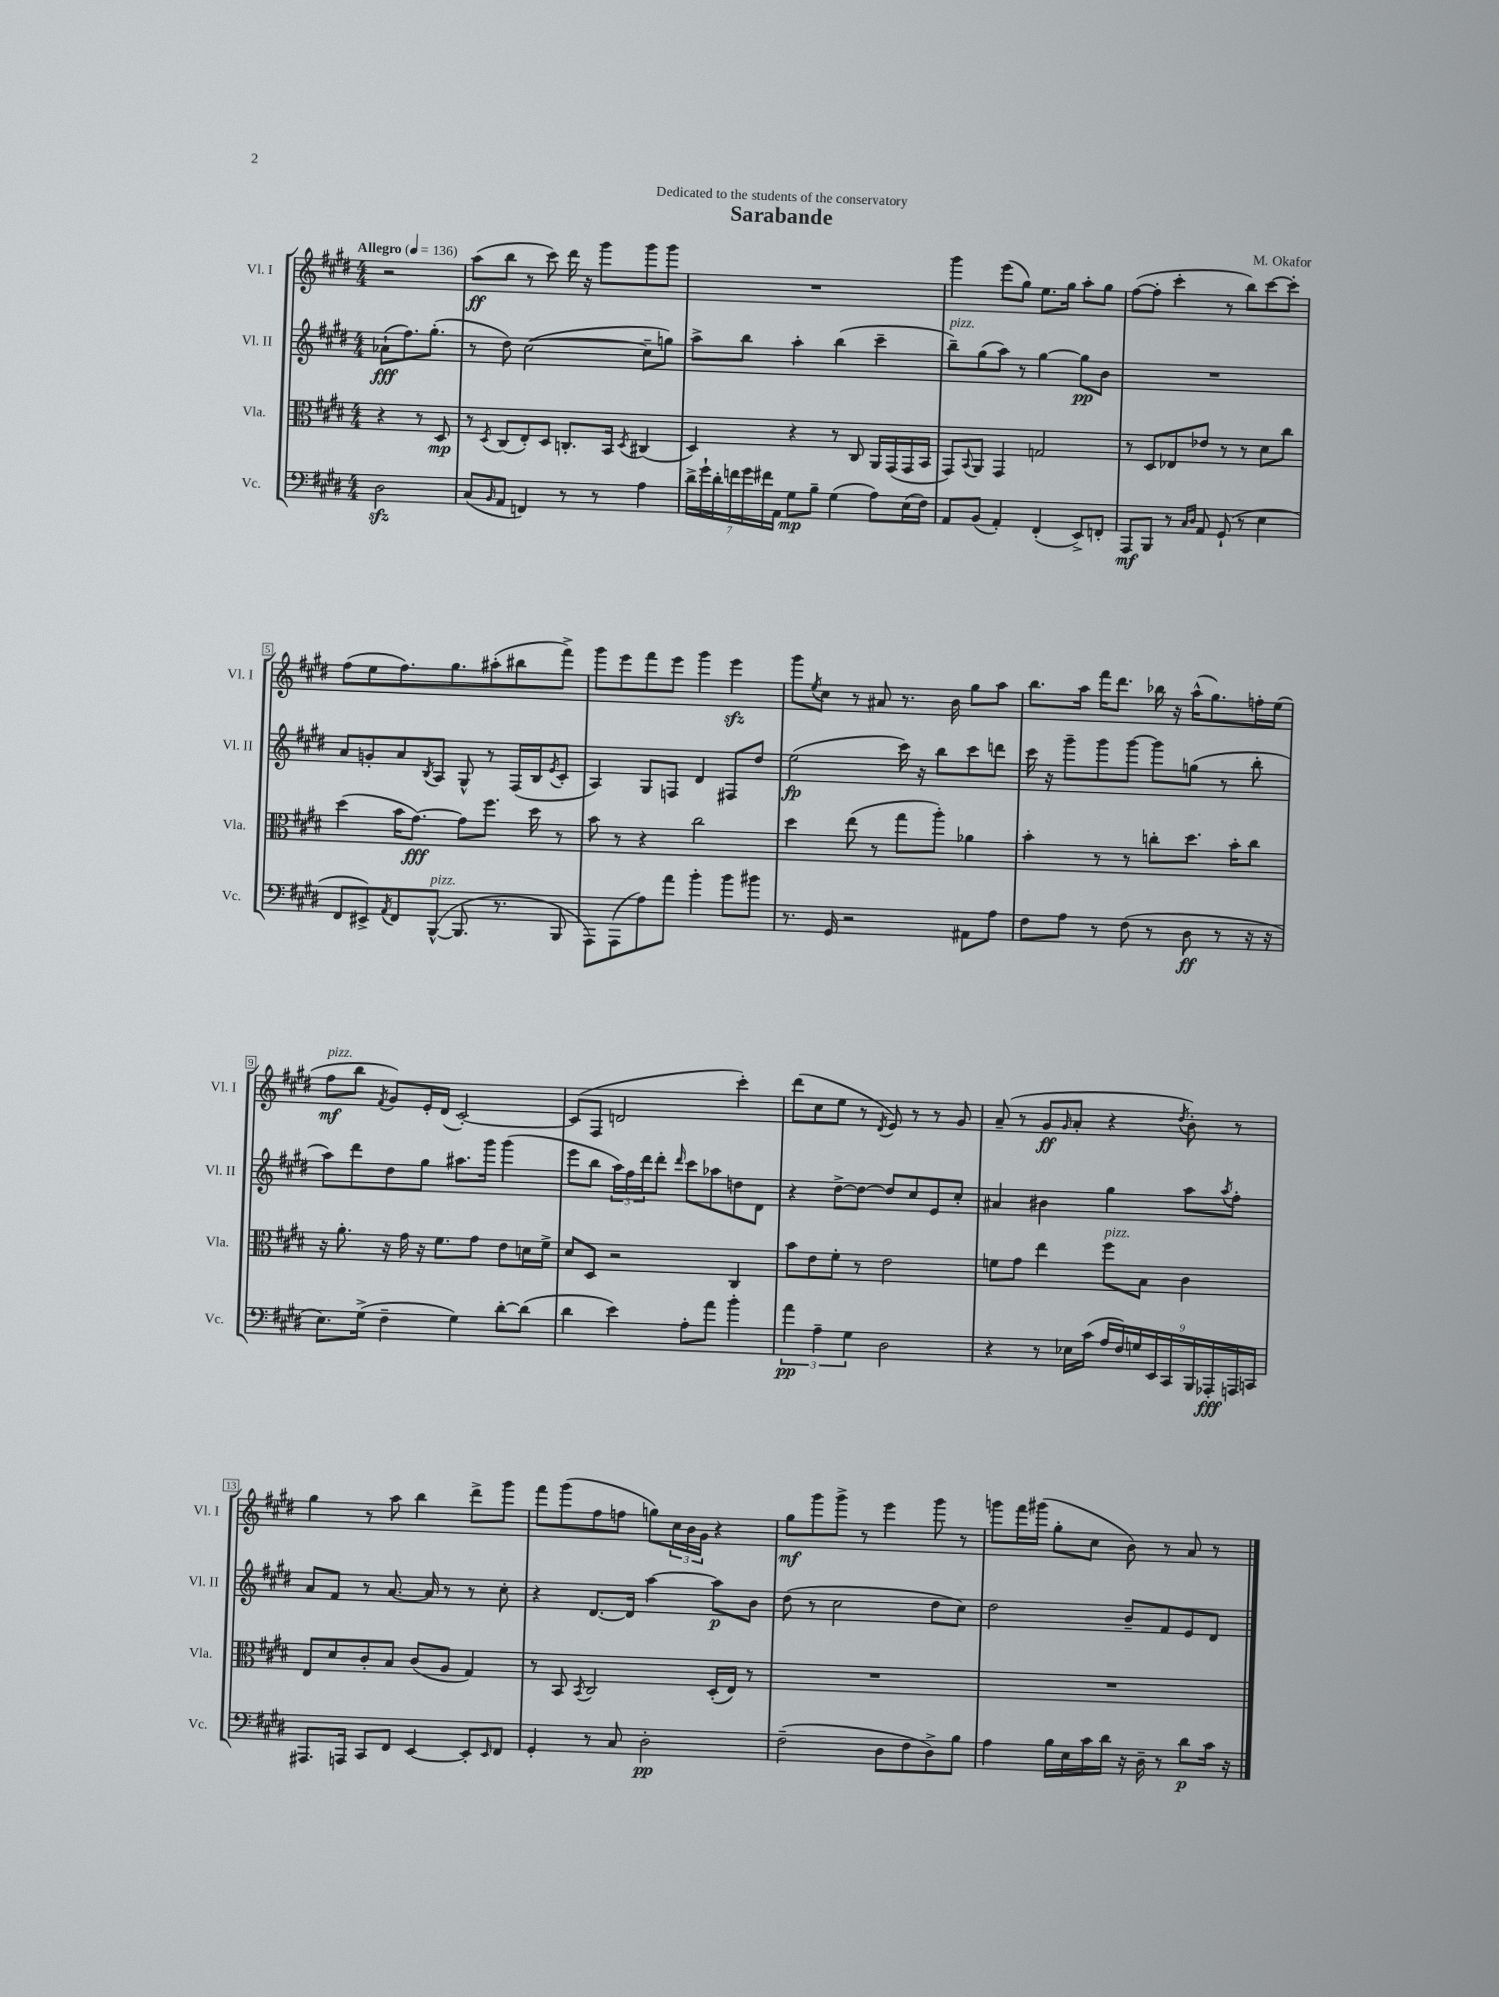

**kern	**dynam	**kern	**dynam	**kern	**dynam	**kern	**dynam
*part4	*part4	*part3	*part3	*part2	*part2	*part1	*part1
*staff4	*staff4	*staff3	*staff3	*staff2	*staff2	*staff1	*staff1
*I"Vc.	*	*I"Vla.	*	*I"Vl. II	*	*I"Vl. I	*
*I'Vc.	*	*I'Vla.	*	*I'Vl. II	*	*I'Vl. I	*
*clefF4	*	*clefC3	*	*clefG2	*	*clefG2	*
*k[f#c#g#d#]	*	*k[f#c#g#d#]	*	*k[f#c#g#d#]	*	*k[f#c#g#d#]	*
*M4/4	*	*M4/4	*	*M4/4	*	*M4/4	*
*MM136	*	*MM136	*	*MM136	*	*MM136	*
=	=	=	=	=	=	=	=
!	!	!	!	!	!	!LO:TX:a:B:t=Allegro	!
2D#zz\	.	4r	.	(8a-X`\L	fff	2r	.
.	.	.	.	8.ff#\)	.	.	.
.	.	8r	.	.	.	.	.
.	.	.	.	(8.gg#'\J	.	.	.
.	.	8D#/	mp	.	.	.	.
=1	=1	=1	=1	=1	=1	=1	=1
(8C#/L	.	8r	.	8r	.	(8aa\L	ff
16qqBB/	.	8qD#/	.	.	.	.	.
8AA/J	.	(8C#/L	.	8dd#\)	.	8bb\J	.
4FFn/)	.	8E'/)	.	([2cc#\	.	8r	.
.	.	8D#/J	.	.	.	8ccc#\)	.
8r	.	8.Cn'/L	.	.	.	16ddd#\	.
.	.	.	.	.	.	16r	.
8r	.	.	.	.	.	8ggg#\L	.
.	.	16BB/Jk	.	.	.	.	.
.	.	8qD#/	.	.	.	.	.
4A\	.	(4C#X/	.	8cc#~\L]	.	8ggg#\	.
.	.	.	.	8ggn\J)	.	8ggg#\J	.
=2	=2	=2	=2	=2	=2	=2	=2
28d#^\LL	.	4D#/)	.	8aa^\L	.	1r	.
28g#`\	.	.	.	.	.	.	.
28d#'\	.	.	.	.	.	.	.
28fn\	.	.	.	.	.	.	.
.	.	.	.	8bb\J	.	.	.
28g#\	.	.	.	.	.	.	.
28f#X\	.	.	.	.	.	.	.
28AA\JJ	.	.	.	.	.	.	.
8G#\L	mp	4r	.	4aa'\	.	.	.
8B~\J	.	.	.	.	.	.	.
(4G#\	.	8r	.	(4bb\	.	.	.
.	.	8C#/	.	.	.	.	.
8A\L)	.	16AA/LL	.	4ccc#~\	.	.	.
.	.	(16GG#/	.	.	.	.	.
(16E\L	.	16GG#/	.	.	.	.	.
16F#\JJ)	.	16BB/JJ	.	.	.	.	.
=3	=3	=3	=3	=3	=3	=3	=3
!	!	!	!	!LO:TX:a:i:t=pizz.	!	!	!
8AA/L	.	8GG#/L)	.	8bb~\L)	.	4ggg#\	.
.	.	8qqBB/	.	.	.	.	.
(8BB/J	.	8AA/J	.	(8gg#\	.	.	.
4AA'/)	.	4GG#/	.	8aa\J)	.	(8eee\L	.
.	.	.	.	8r	.	8gg#\J)	.
(4FF#'/	.	2Gn/	.	[4gg#\	.	8.ee\L	.
.	.	.	.	.	.	16gg#\Jk	.
8EE^/L)	.	.	.	8gg#\L]	pp	8aa'\L	.
8FFn'/J	.	.	.	8b\J	.	8gg#\J	.
=4	=4	=4	=4	=4	=4	=4	=4
8AAA/L	mf	8r	.	1r	.	([8ff#\L	.
8BBB/J	.	8D#/L	.	.	.	8ff#'\J]	.
8r	.	8E-X/	.	.	.	4ccc#'\	.
16qqC#/LL	.	.	.	.	.	.	.
16qqD#/JJ	.	.	.	.	.	.	.
8AA/	.	8e-X/J	.	.	.	.	.
(8GG#`/	.	8r	.	.	.	8r	.
8r	.	8r	.	.	.	8bb\L)	.
4E\	.	8d#\L	.	.	.	[8ccc#\	.
.	.	8cc#\J	.	.	.	8ccc#'\J]	.
!!LO:LB:g=z
=5	=5	=5	=5	=5	=5	=5	=5
8FF#/L	.	(4dd#\	.	8a/L	.	(8ff#\L	.
8EE#X^/)	.	.	.	8gn'/	.	8ee\	.
8qAA/	.	.	.	.	.	.	.
8FF#/	.	16b\KL	.	8a/	.	8.ff#\)	.
.	.	[8.g#\J)	fff	.	.	.	.
.	.	.	.	8qB/	.	.	.
!LO:TX:a:i:t=pizz.	!	!	!	!	!	!	!
([8BBB^^/J	.	.	.	8A/J	.	.	.
.	.	.	.	.	.	8.gg#\	.
8.BBB/]	.	8g#\L]	.	8G#^^/	.	.	.
.	.	8.ff#\J	.	8r	.	(8aa#X'\	.
8.r	.	.	.	.	.	.	.
.	.	.	.	(16F#/LL	.	8bb#X\	.
.	.	16dd#\	.	16B/J	.	.	.
.	.	.	.	8qe/	.	.	.
8BBB/	.	8r	.	8c#'/J	.	8fff#^\J)	.
=6	=6	=6	=6	=6	=6	=6	=6
8AAA\L)	.	8b\	.	4A/)	.	8ggg#\L	.
(8AAA\	.	8r	.	.	.	8eee\	.
8A\)	.	4r	.	8G#/L	.	8fff#\	.
8a\J	.	.	.	8Fn/J	.	8eee\J	.
4b'\	.	2cc#\	.	4d#/	.	4ggg#\	.
8b\L	.	.	.	8F#X/L	.	4eeezz\	.
8b#X\J	.	.	.	8dd#/J	.	.	.
=7	=7	=7	=7	=7	=7	=7	=7
8.r	.	4dd#\	.	(2ee\	fp	8ggg#\L	.
.	.	.	.	.	.	8qee/	.
.	.	.	.	.	.	8cc#\J	.
16GG#/	.	.	.	.	.	.	.
2r	.	(8ee\	.	.	.	8r	.
.	.	8r	.	.	.	8a#X/	.
.	.	8gg#\L	.	16ccc#\)	.	8.r	.
.	.	.	.	16r	.	.	.
.	.	8aa'\J)	.	8bb\L	.	.	.
.	.	.	.	.	.	16b\	.
8AA#X\L	.	4a-X\	.	8ccc#\	.	8gg#\L	.
8A\J	.	.	.	8dddn\J	.	8aa\J	.
=8	=8	=8	=8	=8	=8	=8	=8
8F#\L	.	4b'\	.	16ccc#\	.	8.bb\L	.
.	.	.	.	16r	.	.	.
8A\J	.	.	.	8ggg#~\L	.	.	.
.	.	.	.	.	.	16aa\Jk	.
8r	.	8r	.	8ggg#\	.	16fff#\KL	.
.	.	.	.	.	.	8.ddd#\J	.
(8F#\	.	8r	.	[8ggg#\J	.	.	.
8r	.	8ccn'\L	.	8ggg#\L]	.	16bb-X\	.
.	.	.	.	.	.	16r	.
8D#\	ff	8.dd#\J	.	(8ggn\J	.	(16aa^^\KL	.
.	.	.	.	.	.	8.gg#\)	.
8r	.	.	.	8r	.	.	.
.	.	16b'\KL	.	.	.	.	.
16r	.	8cc\J	.	8bb'\	.	16ffn'\L	.
16r	.	.	.	.	.	(16ee\JJ	.
!!LO:LB:g=z
=9	=9	=9	=9	=9	=9	=9	=9
!	!	!	!	!	!	!LO:TX:a:i:t=pizz.	!
8.E\L)	.	16r	.	8aa\L)	.	8ff#\L	mf
.	.	8.a'\	.	.	.	.	.
.	.	.	.	8ddd#\	.	8bb\J	.
(16G#^\Jk	.	.	.	.	.	.	.
.	.	.	.	.	.	8qf#/	.
4F#~\	.	16r	.	8dd#\	.	8g#/L)	.
.	.	16g#\	.	.	.	.	.
.	.	16r	.	8gg#\J	.	16e'/L	.
.	.	8.f#\L	.	.	.	(16d#/JJ	.
4G#\)	.	.	.	8.aa#X\L	.	[2c#'/)	.
.	.	8g#\J	.	.	.	.	.
.	.	.	.	16ggg#\Jk	.	.	.
[8d#'\L	.	8e\L	.	(4ggg#\	.	.	.
(8d#\J]	.	16dn\L	.	.	.	.	.
.	.	16f#^\JJ	.	.	.	.	.
=10	=10	=10	=10	=10	=10	=10	=10
4d#\	.	8d#/L	.	8eee\L	.	(8c#/L]	.
.	.	8D#/J	.	8bb\J	.	8F#/J	.
4e\)	.	2r	.	24aa\LL)	.	2dn/	.
.	.	.	.	24ff#\	.	.	.
.	.	.	.	24ddd#\J	.	.	.
.	.	.	.	8ddd#'\J	.	.	.
.	.	.	.	16qqddd#/	.	.	.
8A'\L	.	.	.	8ccc#\L	.	.	.
8a\J	.	.	.	8aa-X\	.	.	.
4b'\	.	4C#/	.	8ddn\	.	4ccc#'\)	.
.	.	.	.	8d#\J	.	.	.
=11	=11	=11	=11	=11	=11	=11	=11
6a\	pp	8b\L	.	4r	.	(8ddd#\L	.
.	.	8e\	.	.	.	8cc#\	.
6A~\	.	.	.	.	.	.	.
.	.	8f#'\J	.	[8dd#^\L	.	8ee\J	.
6G#\	.	.	.	.	.	.	.
.	.	8r	.	8dd#\J_	.	8r	.
.	.	.	.	.	.	8qd#/	.
2D#\	.	2e\	.	8dd#/L]	.	8e/)	.
.	.	.	.	8cc#/	.	8r	.
.	.	.	.	8e/	.	8r	.
.	.	.	.	8cc#'/J	.	8g#/	.
=12	=12	=12	=12	=12	=12	=12	=12
4r	.	8fn\L	.	4a#X/	.	(8a~/	.
.	.	8g#\J	.	.	.	8r	.
8r	.	4ee\	.	4b#X\	.	8g#/L	ff
.	.	.	.	.	.	16qqg#/	.
16E-X\LL	.	.	.	.	.	8a'/J	.
(16c#\JJ	.	.	.	.	.	.	.
!	!	!LO:TX:a:i:t=pizz.	!	!	!	!	!
18A/LL	.	8ff#\L	.	4gg#\	.	4r	.
18F#/)	.	.	.	.	.	.	.
18Gn/	.	.	.	.	.	.	.
.	.	8B\J	.	.	.	.	.
18EE/	.	.	.	.	.	.	.
18CC#/	.	.	.	.	.	.	.
.	.	.	.	.	.	8qdd#/	.
.	.	4c#\	.	8aa\L	.	8b'\)	.
18BBB/	.	.	.	.	.	.	.
18AAA-X'/	fff	.	.	.	.	.	.
.	.	.	.	8qaa/	.	.	.
.	.	.	.	8ff#'\J	.	8r	.
18AAAn/	.	.	.	.	.	.	.
18CCn/JJ	.	.	.	.	.	.	.
!!LO:LB:g=z
=13	=13	=13	=13	=13	=13	=13	=13
8.AAA#X/L	.	8E/L	.	8a/L	.	4gg#\	.
.	.	8d#/	.	8f#/J	.	.	.
16AAAn/Jk	.	.	.	.	.	.	.
8CC#/L	.	8c#'/	.	8r	.	8r	.
8FF#/J	.	8B/J	.	[8.a/	.	8aa\	.
[4EE/	.	(8c#/L	.	.	.	4bb\	.
.	.	.	.	16a/]	.	.	.
.	.	8A/J	.	8r	.	.	.
8EE'/L]	.	4G#/)	.	8r	.	8ddd#^\L	.
16qqEE/	.	.	.	.	.	.	.
8FF#/J	.	.	.	8cc#'\	.	8ggg#\J	.
=14	=14	=14	=14	=14	=14	=14	=14
4GG#'/	.	8r	.	4r	.	8fff#\L	.
.	.	8BB/	.	.	.	(8ggg#\	.
.	.	8qBB/	.	.	.	.	.
8r	.	2C#/	.	[8.d#/L	.	8ff#\	.
8C#/	.	.	.	.	.	8ffn\J	.
.	.	.	.	16d#/Jk]	.	.	.
2D#'\	pp	.	.	[4aa\	.	8ggn\L)	.
.	.	.	.	.	.	24cc#\L	.
.	.	.	.	.	.	24b\	.
.	.	.	.	.	.	24g#\JJ	.
.	.	(16D#'/LL	.	8aa\L]	p	4r	.
.	.	16E/JJ)	.	.	.	.	.
.	.	8r	.	8b\J	.	.	.
=15	=15	=15	=15	=15	=15	=15	=15
(2F#~\	.	1r	.	(8dd#\	.	8gg#\L	mf
.	.	.	.	8r	.	8ggg#\	.
.	.	.	.	2cc#\	.	8ggg#^\J	.
.	.	.	.	.	.	8r	.
8D#\L	.	.	.	.	.	4eee\	.
8F#\	.	.	.	.	.	.	.
8D#^\)	.	.	.	8dd#\L	.	8ggg#\	.
8B\J	.	.	.	8cc#\J)	.	8r	.
=16	=16	=16	=16	=16	=16	=16	=16
4A\	.	1r	.	2dd#\	.	8gggn\L	.
.	.	.	.	.	.	16fff#\L	.
.	.	.	.	.	.	(16ggg#X\JJ	.
16B\LL	.	.	.	.	.	8gg#'\L	.
16E\	.	.	.	.	.	.	.
16c#\	.	.	.	.	.	8cc#\J	.
16d#\JJ	.	.	.	.	.	.	.
16r	.	.	.	8b~/L	.	8b\)	.
16D#~\	.	.	.	.	.	.	.
8r	.	.	.	8f#/	.	8r	.
8d#\L	p	.	.	8e/	.	8a/	.
16c#\Jk	.	.	.	8d#/J	.	8r	.
16r	.	.	.	.	.	.	.
==	==	==	==	==	==	==	==
*-	*-	*-	*-	*-	*-	*-	*-
